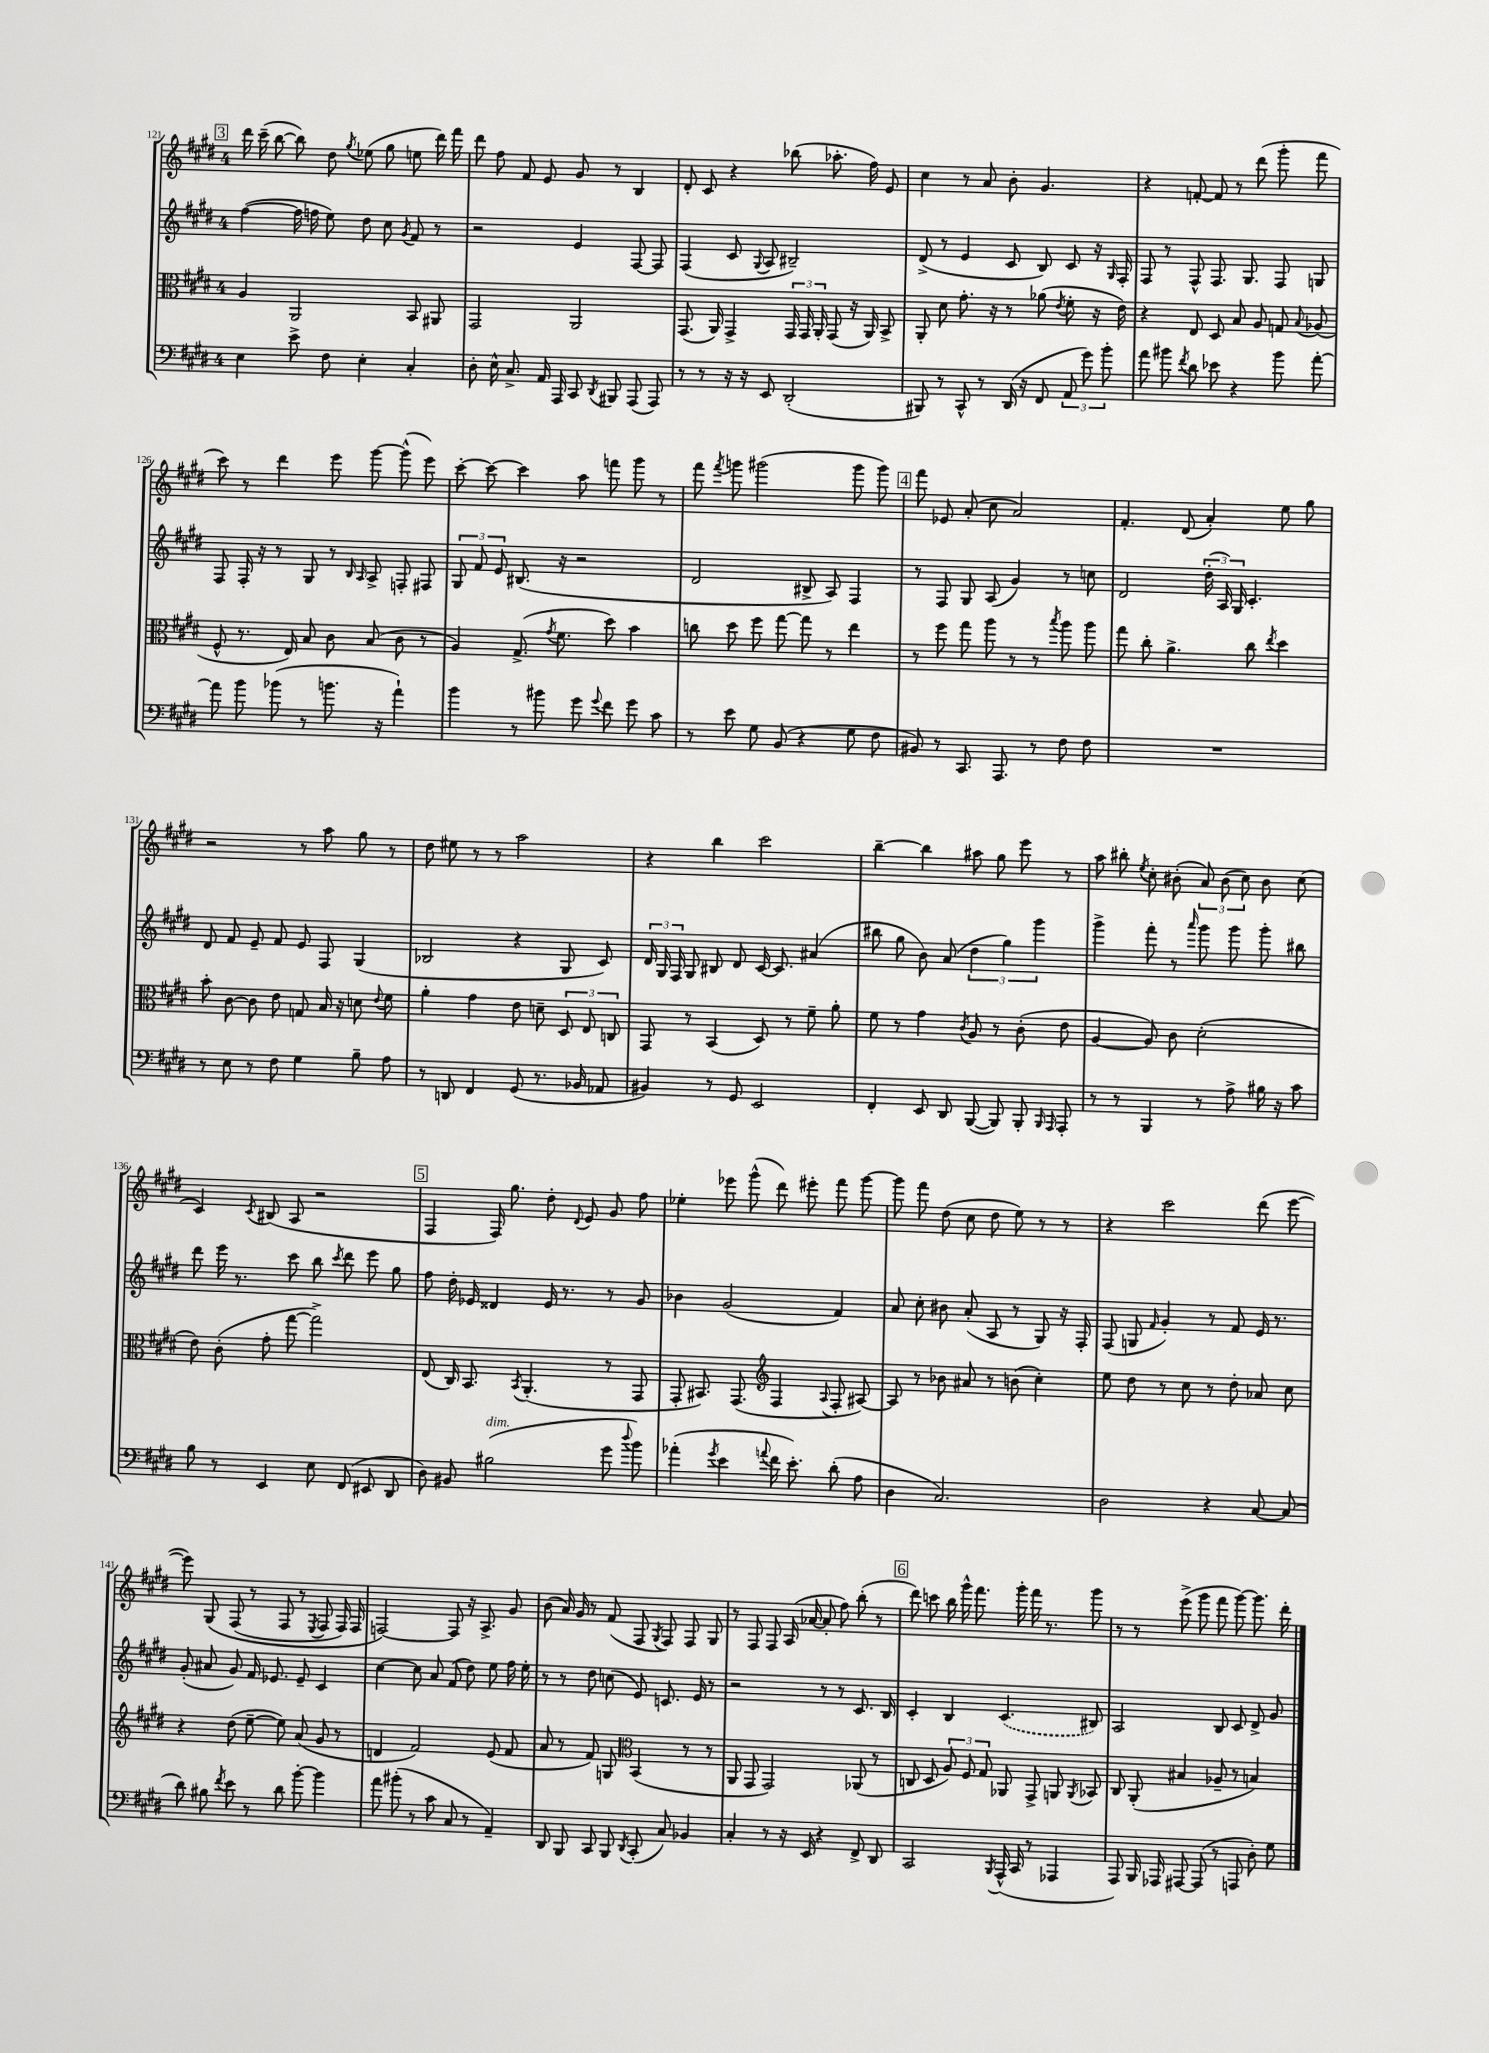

**kern	**kern	**kern	**kern
*staff4	*staff3	*staff2	*staff1
*clefF4	*clefC3	*clefG2	*clefG2
*k[f#c#g#d#]	*k[f#c#g#d#]	*k[f#c#g#d#]	*k[f#c#g#d#]
*M4/4	*M4/4	*M4/4	*M4/4
4E	4A	([4ff#	16ddd#
.	.	.	(16ccc#~
.	.	.	[8bb
8e^	2AA	16ff#]	8bb])
.	.	16ff	.
8F#	.	8ee)	8dd#
.	.	.	8qgg#
4E'	.	8dd#	(8ee-
.	.	8cc#	8gg#
.	.	8qg#	.
4C#'	8BB	8f#	8ee
.	8AA#	8r	16ddd#)
.	.	.	16fff#
=	=	=	=
8D#'	2GG#	2r	8ddd#
16E^^	.	.	8ff#
8.C#^	.	.	.
.	.	.	8f#
16AA	.	.	8e
16AAA	.	.	.
8CC#	2AA	4e	8g#
8qDD#	.	.	.
8BBB#	.	.	8r
(8AAA	.	[8F#	4B
8AAA)	.	8F#]	.
=	=	=	=
8r	(8.GG#	(4F#	8d#'
8r	.	.	8c#
.	16AA)	.	.
16r	4GG#^	8c#	4r
16r	.	.	.
.	.	8qqG#	.
8EE	.	8A	.
(2DD#'	24GG#	2B#~)	(8bb-
.	24GG#	.	.
.	24AA'	.	.
.	(8GG#	.	8.aa-'
.	16r	.	.
.	16AA)	.	16ff#)
.	8BB^	.	8e
=	=	=	=
8BBB#)	8AA'	(8d#^	4cc#
8r	8d#	8r	.
8CC#^^	8.g#'	4e	8r
8r	.	.	8a
.	16r	.	.
(16DD#	8r	8c#	8b'
16r	.	.	.
8FF#	(8a-	8B)	4.g#
.	8qe	.	.
12AA	8f#'	8c#	.
12g#)	.	.	.
.	16r	16r	.
12b'	.	.	.
.	.	16qqG#	.
.	16e)	16F#'	.
=	=	=	=
8a	4r	8F#	4r
8b#	.	8r	.
8qf#	.	.	.
8d#	8E	8F#^^	[8f'
8e-	8D#	8.F#	8f]
4r	8B	.	8r
.	.	8.G#	.
.	8A	.	(8ddd#
8b#	8G	8F#	8ggg#'
.	8qqB	.	.
[8a'	(8A-	8G	8fff#
=	=	=	=
8a]	8F#^^	8F#	8ccc#)
8b	8.r	16F#'	8r
.	.	16r	.
(8b-	.	8r	4ddd#
.	16E)	.	.
8r	8B	8G#	.
8.b	8c#	8r	8eee
.	.	16qqB	.
.	.	16qqA	.
.	(8B	8A^	[8ggg#
16r	.	.	.
4a`)	8c#	8F'	(8ggg#^^]
.	8r	8F#	8eee)
=	=	=	=
4b	4A)	12G#	[8ccc#'
.	.	12f#	.
.	.	.	8ccc#_
.	.	12e	.
8r	(8.G#^	(8.B#	4ccc#]
8b#	.	.	.
.	8qg#	.	.
.	8.f#	16r	.
8g#	.	2r	8aa
8qqg#	.	.	.
8f#	8dd#)	.	8fff
8g#	4b	.	8ggg#
8c#	.	.	8r
=	=	=	=
8r	8cc	2d#	8fff#
.	.	.	8qfff#
8e	8dd#	.	8ggg
8G#	8ff#	.	(2ggg#
(8BB	[8gg#	.	.
4r	8gg#]	8B#^	.
.	8r	8A)	.
8G#	4ee	4F#	8ggg#
8F#	.	.	8ggg#)
=	=	=	=
8BB#)	8r	8r	8fff#
8r	8ff#	8F#	8e-
8.CC#	8gg#	8G#	(8a'
.	8aa	(8A	8cc#
8.AAA	.	.	.
.	8r	4g#)	2a)
8r	8r	.	.
.	8qbb	.	.
8F#	8aa	8r	.
8F#	8aa	8cc	.
=	=	=	=
1r	8gg#	2d#	4.f#'
.	8cc#'	.	.
.	4.a^	.	.
.	.	.	(8d#
.	.	(24dd#'	4a')
.	.	24A)	.
.	.	24G#	.
.	8cc#	4.c#'	.
.	8qee	.	.
.	4dd#	.	8ee
.	.	.	8gg#
=	=	=	=
8r	8b'	8d#	2r
8E	[8c#	8f#	.
8r	8c#]	8e~	.
8F#	8e	8f#	.
4G#	8G	8e	8r
.	16B	8F#	8aa
.	16r	.	.
8B~	8d	(4G#	8gg#
.	8qqe	.	.
8A	8f#	.	8r
=	=	=	=
8r	4a'	2B-	8dd#
8DD	.	.	8ee#
4FF#	4g#	.	8r
.	.	.	8r
(8GG#	8e	4r	2aa
8.r	8d~	.	.
.	12D#	8G#	.
16BB-	.	.	.
.	12E	.	.
8AA-	.	8c#)	.
.	12C	.	.
=	=	=	=
4BB#)	8GG#	24d#	4r
.	.	24G#	.
.	.	24F#	.
.	8r	8G#	.
8r	(4BB	8B#	4bb
8GG#	.	8d#	.
2EE	8D#)	[16c#	2ccc#
.	.	8.c#]	.
.	8r	.	.
.	8f#~	(4a#	.
.	8a'	.	.
=	=	=	=
4FF#'	8f#	8bb#	[4bb~
.	8r	8gg#	.
8EE	4g#	8b)	4bb]
8DD#	.	(8a	.
.	8qc#	.	.
([8BBB	8A	6dd#	8aa#
8BBB])	8r	.	8gg#
.	.	6gg#)	.
8BBB'	(8c#'	.	8eee
.	.	6ggg#	.
16qqBBB	.	.	.
16qqAAA	.	.	.
8AAA'	8e	.	8r
=	=	=	=
8r	[4A	4ggg#^	8aa
8r	.	.	8bb#'
.	.	.	8qee
4BBB	8A])	8fff#'	8cc#'
.	8c#	8r	(8b#'
.	.	16qqaaa	.
8r	(2d#'	8ggg#	12a)
.	.	.	(12b#
8A^	.	8ggg#	.
.	.	.	12cc#)
16B#	.	8ggg#'	8b#
16r	.	.	.
8c#	.	8bb#	(8cc#
=	=	=	=
8B	8e)	8ddd#	4c#)
8r	(8c#'	16eee	.
.	.	8.r	.
.	.	.	8qc#
4EE	8g#'	.	(8B#
.	[8gg#	8ccc#	8A
8E	2gg#^])	8bb	2r
.	.	8qccc#	.
(8FF#	.	8ddd#	.
8EE#	.	8eee	.
8DD#	.	8gg#	.
=	=	=	=
8D#)	(8E	8ff#	4F#
8BB#	16C#)	16dd#'	.
.	8.BB	16e-	.
(2B#	.	4d##	16F#)
.	.	.	8.gg#
.	8qBB	.	.
.	(4.AA'	.	.
.	.	16e-	8dd#'
.	.	8.r	.
.	.	.	8qqd#
.	.	.	8e
8g#	8r	8r	8g#
8qqdd#	.	.	.
8b)	8GG#	8g#	8ff#
=	=	=	=
(4a-'	8GG#'	4b-	4ee-'
.	8.BB#)	.	.
8qg#	.	.	.
4e	.	(2g#	8eee-
.	(8.GG#	.	.
.	.	.	(8ggg#^^
*	*clefG2	*	*
8qqa	.	.	.
16f#	4F#	.	8ddd#)
8.e')	.	.	.
.	.	.	8eee#'
.	8qqA	.	.
(8d#'	8F#'	4f#)	8fff#
8A	[8A#)	.	[8ggg#
=	=	=	=
4D#	8A#]	8a	8ggg#]
.	8r	8cc#'	8fff#
2.C#)	8b-	8b#	(8dd#
.	8a#	(8a'	8cc#
.	8r	8A	8dd#
.	(8b	8r	8ee)
.	4cc#')	8G#)	8r
.	.	16r	8r
.	.	16F#'	.
=	=	=	=
2D#	8ee	(8F#	4r
.	8dd#	8G	.
.	.	16qqf#	.
.	8r	4g#')	2ccc#
.	8cc#	.	.
4r	8r	8r	.
.	8dd#'	8f#	.
[8C#	8a-	16e	(8ddd#
.	.	8.r	.
(8C#]	8cc#	.	[8eee
=	=	=	=
8d#)	4r	(8g#'	8eee])
8B#	.	8a#	&(8G#
8qf#	.	.	.
8e	(8dd#	8g#)	(8F#
8r	[8ee~	16f#	8r
.	.	8.e-	.
8d#	8ee])	.	8F#
[8b'	(8a	8e-~	8r
.	.	.	8qE
4b]	8g#	4c#	8F#
.	8r	.	16F#)
.	.	.	16F#
=	=	=	=
8a	4d	[4cc#	[2F&)
(8b#'	.	.	.
8r	2f#)	8cc#]	.
8c#	.	8a	.
8C#	.	(8f#	8F]
8r	.	8dd#)	16r
.	.	.	8.A^
4AA~)	(8e	8ee	.
.	8f#	16ff#	8g#
.	.	16ee'	.
=	=	=	=
8DD#	8a	8r	(8b
8BBB	8r	8r	16a)
.	.	.	16g#
8CC#	8f#)	8dd#	8r
8BBB	8G	(8cc	(8f#
*	*clefC3	*	*
8qDD#	.	.	.
(8CC#'	(4BB	8e)	8F#
.	.	.	8qG#
8C#)	.	8.c	8F#)
4BB-	8r	.	8F#
.	.	16e	.
.	8r	8r	8G#
=	=	=	=
4C#'	8AA	2r	8r
.	8GG#	.	8F#
8r	2GG#)	.	8F#
16r	.	.	(16A
16EE	.	.	[16a-
4r	.	8r	8a-']
.	.	8r	8ff#)
8FF#^	(8AA-	8.c#	(8bb'
8DD#	8r	.	8r
.	.	16B	.
=	=	=	=
2CC#	8C	4c#'	8ddd#)
.	8D#	.	8ccc
.	12A)	4B	16bb
.	.	.	16ggg#^^
.	12F#	.	.
.	.	.	8.fff#
.	12G#	.	.
8qBBB	.	.	.
(16AAA^^	8AA-	(4.c#	.
16CC#	.	.	16ggg#'
8r	8GG#^	.	16fff#
.	.	.	8.r
4AAA-	8AA	.	.
.	8qAA	.	.
.	8BB-	8B#)	8ggg#
=	=	=	=
8AAA)	8C#	2A	8r
16BBB	(8AA'	.	8r
16AAA-	.	.	.
[8AAA#	4B#	.	(8eee^
(8AAA#]	.	.	8ggg#
8r	8A-~	8B	8fff#
8AAA	8r	8c#	[8ggg#)
8D#')	4B)	8d#^	8.ggg#]
8G#	.	8g#	.
.	.	.	16ddd#'
==	==	==	==
*-	*-	*-	*-
